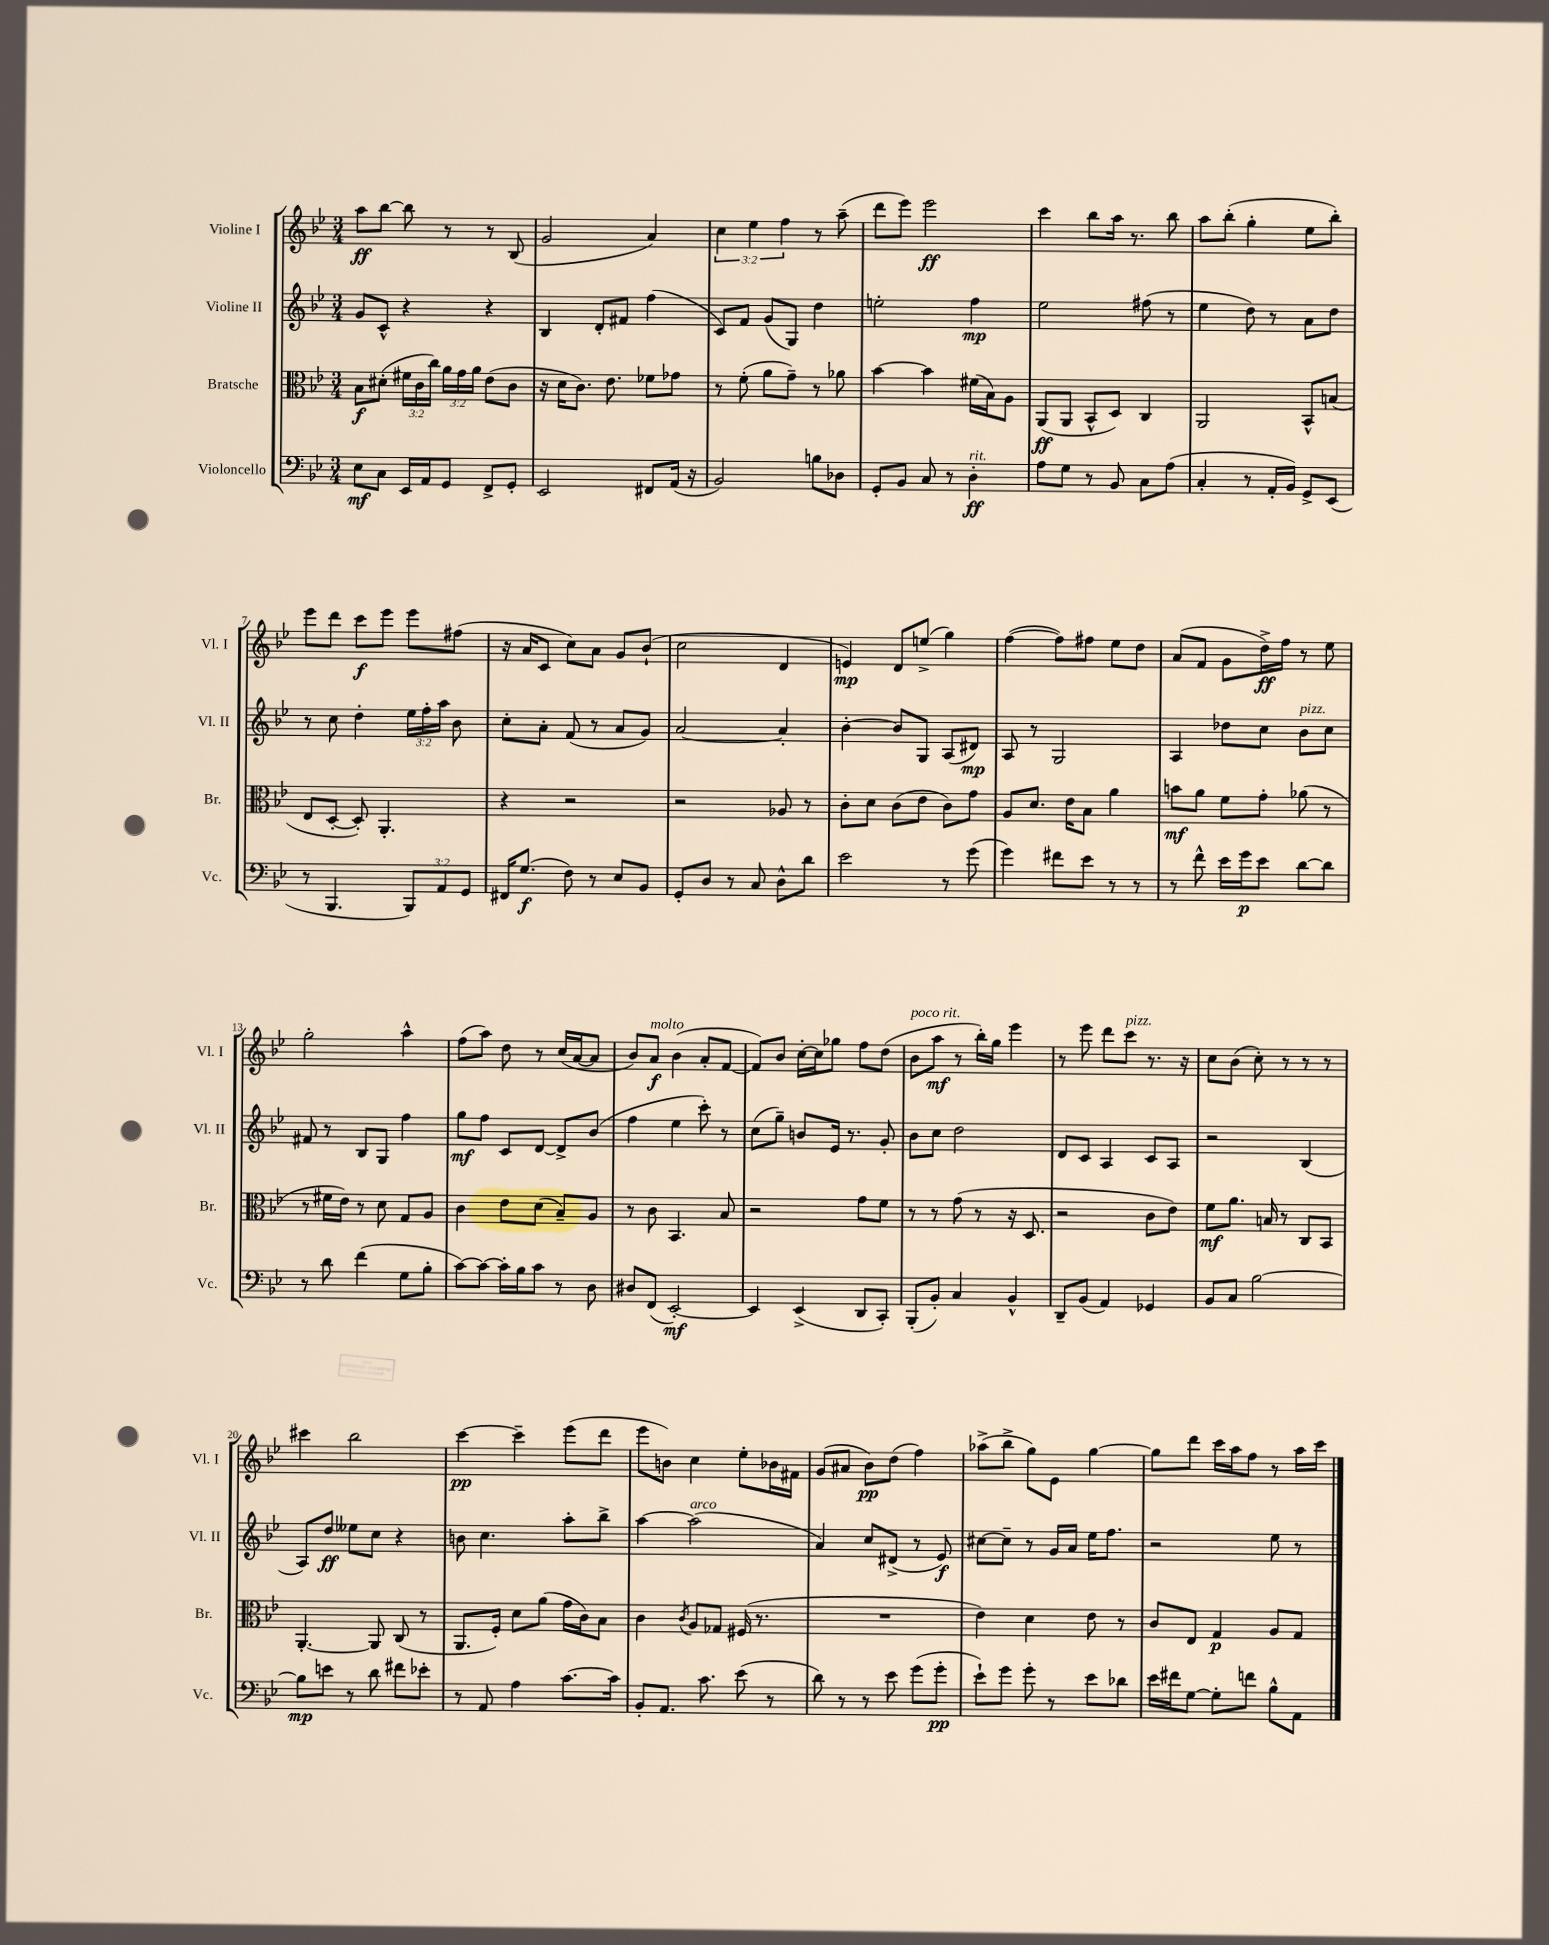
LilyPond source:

<<
\new StaffGroup <<
\new Staff = "s0" \with { instrumentName = "Violine I" shortInstrumentName = "Vl. I" } {
    \clef treble \key bes \major \numericTimeSignature \time 3/4 \override Staff.TupletNumber.text = #tuplet-number::calc-fraction-text
    \autoBeamOff a''8[\ff bes''8]~ bes''8 r8 r8 bes8( |
    g'2 a'4) |
    \tuplet 3/2 { c''4 ees''4 f''4 } r8 a''8--( |
    d'''8[ ees'''8]) ees'''2\ff |
    c'''4 bes''8[ a''16] r8. bes''8 |
    a''8[ bes''8]-.( g''4-. ees''8[ bes''8]-.) |
    ees'''8[ d'''8] c'''8[\f ees'''8] ees'''8[ fis''8]( |
    r16 a'16[ c'8] c''8[) a'8] g'8[ bes'8]-!( |
    c''2 d'4 |
    e'4\mp) d'8[ e''8]->( g''4) |
    f''4~( f''8[) fis''8] ees''8[ d''8] |
    a'8[( f'8] g'8[ d''16->\ff) f''16] r8 ees''8 |
    g''2-. a''4-^ |
    f''8[( a''8]) d''8 r8 c''16[( a'16~ a'8] |
    bes'8[) a'8]\f^\markup { \italic "molto" } bes'4( a'8[-. f'8]~ |
    f'8[) bes'8] c''16[~-. c''16 ges''8] f''8[ d''8]( |
    bes'8[^\markup { \italic "poco rit." } a''8]\mf r8 bes''16[-.) g''16] ees'''4 |
    r8 ees'''8 d'''8[ c'''8]^\markup { \italic "pizz." } r8. r16 |
    c''8[ bes'8]( c''8-.) r8 r8 r8 |
    cis'''4 bes''2 |
    c'''4~\pp c'''4-- ees'''8[( d'''8] |
    ees'''8[ b'8]) c''4 ees''8[-. bes'16 fis'16] |
    g'8[( ais'8] bes'8[\pp) d''8]( f''4) |
    aes''8[->( bes''8]-> g''8[) ees'8] g''4~ |
    g''8[ d'''8] c'''16[ a''16 f''8] r8 a''16[ c'''16] \bar "|." |
}
\new Staff = "s1" \with { instrumentName = "Violine II" shortInstrumentName = "Vl. II" } {
    \clef treble \key bes \major \numericTimeSignature \time 3/4 \override Staff.TupletNumber.text = #tuplet-number::calc-fraction-text
    \autoBeamOff g'8[ c'8]-^ r4 r4 |
    bes4 d'8[-. fis'8] f''4( |
    c'8[) f'8] g'8[( g8]) d''4 |
    e''2-. f''4\mp |
    ees''2 fis''8( r8 |
    ees''4 d''8) r8 a'8[ d''8] |
    r8 c''8 d''4-. \tuplet 3/2 { ees''16[ f''16-. a''16] } bes'8 |
    c''8[-. a'8]-. f'8( r8 a'8[ g'8]) |
    a'2~ a'4-. |
    bes'4~-. bes'8[ g8] a8[( dis'8]\mp) |
    a8 r8 g2 |
    a4 des''8[ c''8] bes'8[^\markup { \italic "pizz." } c''8] |
    fis'8 r8 bes8[ g8] f''4 |
    g''8[\mf f''8] c'8[ d'8]~ d'8[-> bes'8]( |
    f''4 ees''4 c'''8-.) r8 |
    c''8[( g''8]--) b'8[ ees'16] r8. g'8-. |
    bes'8[ c''8] d''2 |
    d'8[ c'8] a4 c'8[ a8] |
    r2 bes4( |
    a8[) d''8]\ff eeses''8[ c''8] r4 |
    b'8 c''4. a''8[-. bes''8]-> |
    a''4~ a''2^\markup { \italic "arco" }( |
    a'4) c''8[ dis'8]->( r8 ees'8\f) |
    cis''8[~ cis''8]-- r8 g'16[ a'16] ees''16[ f''8.] |
    r2 ees''8 r8 \bar "|." |
}
\new Staff = "s2" \with { instrumentName = "Bratsche" shortInstrumentName = "Br." } {
    \clef alto \key bes \major \numericTimeSignature \time 3/4 \override Staff.TupletNumber.text = #tuplet-number::calc-fraction-text
    \autoBeamOff bes8[\f dis'8]-.( \tuplet 3/2 { fis'16[ c'16 c''16]) } \tuplet 3/2 { a'16[ g'16 a'16] } ees'8[( c'8] |
    r16 d'16[ c'8.]) ees'8. fes'8[ ges'8] |
    r8 f'8-.( a'8[ g'8]--) r8 aes'8 |
    bes'4~ bes'4 fis'16[( bes16) a8] |
    a,8[\ff( a,8] bes,8[-^ d8]) c4 |
    a,2 bes,8[-^ b8]( |
    ees8[ d8]~-. d8-.) a,4.-. |
    r4 r2 |
    r2 aes8 r8 |
    c'8[-. d'8] c'8[( ees'8] c'8[) g'8] |
    a8[ d'8.] ees'16[ bes8] a'4 |
    b'8[\mf a'8] f'8[ g'8]-. aes'8( r8 |
    r8 fis'16[ ees'16]) r8 d'8 g8[ a8] |
    c'4 ees'8[ d'8]( bes8[--) a8] |
    r8 c'8 bes,4. bes8 |
    r2 g'8[ f'8] |
    r8 r8 g'8( r8 r16 d8. |
    r2 c'8[ ees'8]) |
    f'8[\mf a'8.] b16 r8 c8[ bes,8] |
    a,4.~-. a,8 c8( r8 |
    a,8.[ f16]-.) d'8[ a'8]( g'16[ c'16) bes8] |
    c'4 \acciaccatura { c'8 } a8[ ges8] fis16( r8. |
    R2. |
    ees'4) d'4 ees'8 r8 |
    c'8[ ees8] g4\p a8[ g8] \bar "|." |
}
\new Staff = "s3" \with { instrumentName = "Violoncello" shortInstrumentName = "Vc." } {
    \clef bass \key bes \major \numericTimeSignature \time 3/4 \override Staff.TupletNumber.text = #tuplet-number::calc-fraction-text
    \autoBeamOff ees8[\mf c8] ees,16[ a,16 g,8] f,8[-> g,8]-. |
    ees,2 fis,8[ a,16]( r16 |
    bes,2) b8[ des8] |
    g,8[-. bes,8] c8 r8 d4-.\ff^\markup { \italic "rit." } |
    a8[ g8] r8 bes,8 c8[ a8]( |
    c4-. r8 a,16[-. bes,16]) g,8[-> ees,8]( |
    r8 bes,,4. \tuplet 3/2 { bes,,8[) a,8 g,8] } |
    fis,16[ g8.]\f( f8) r8 ees8[ bes,8] |
    g,8[-. d8] r8 c8 d8[-^ d'8] |
    ees'2 r8 g'8( |
    g'4) fis'8[ ees'8] r8 r8 |
    r8 f'8-^ ees'16[ g'16\p ees'8] d'8[~ d'8] |
    r8 d'8 f'4( g8[ bes8]-. |
    c'8[~) c'8]~ c'16[-. bes16 c'8] r8 d8 |
    dis8[ f,8]( ees,2~-.\mf) |
    ees,4 ees,4->( d,8[ c,8]-.) |
    bes,,8[-.( bes,8]-.) c4 bes,4-^ |
    d,8[-- bes,8]( a,4) ges,4 |
    bes,8[ c8] bes2~ |
    bes8[\mp e'8] r8 d'8 fis'8[ ees'8]-. |
    r8 a,8 a4 c'8.[~ c'16] |
    bes,8[-. a,8.] c'8. ees'8( r8 |
    d'8) r8 r8 ees'8 g'8[( g'8]-.\pp |
    ees'8[-!) g'8] g'8-. r8 ees'8[ des'8] |
    ees'16[ fis'16 g8]~ g8[-. f'8] bes8[-^ a,8] \bar "|." |
}
>>
>>
